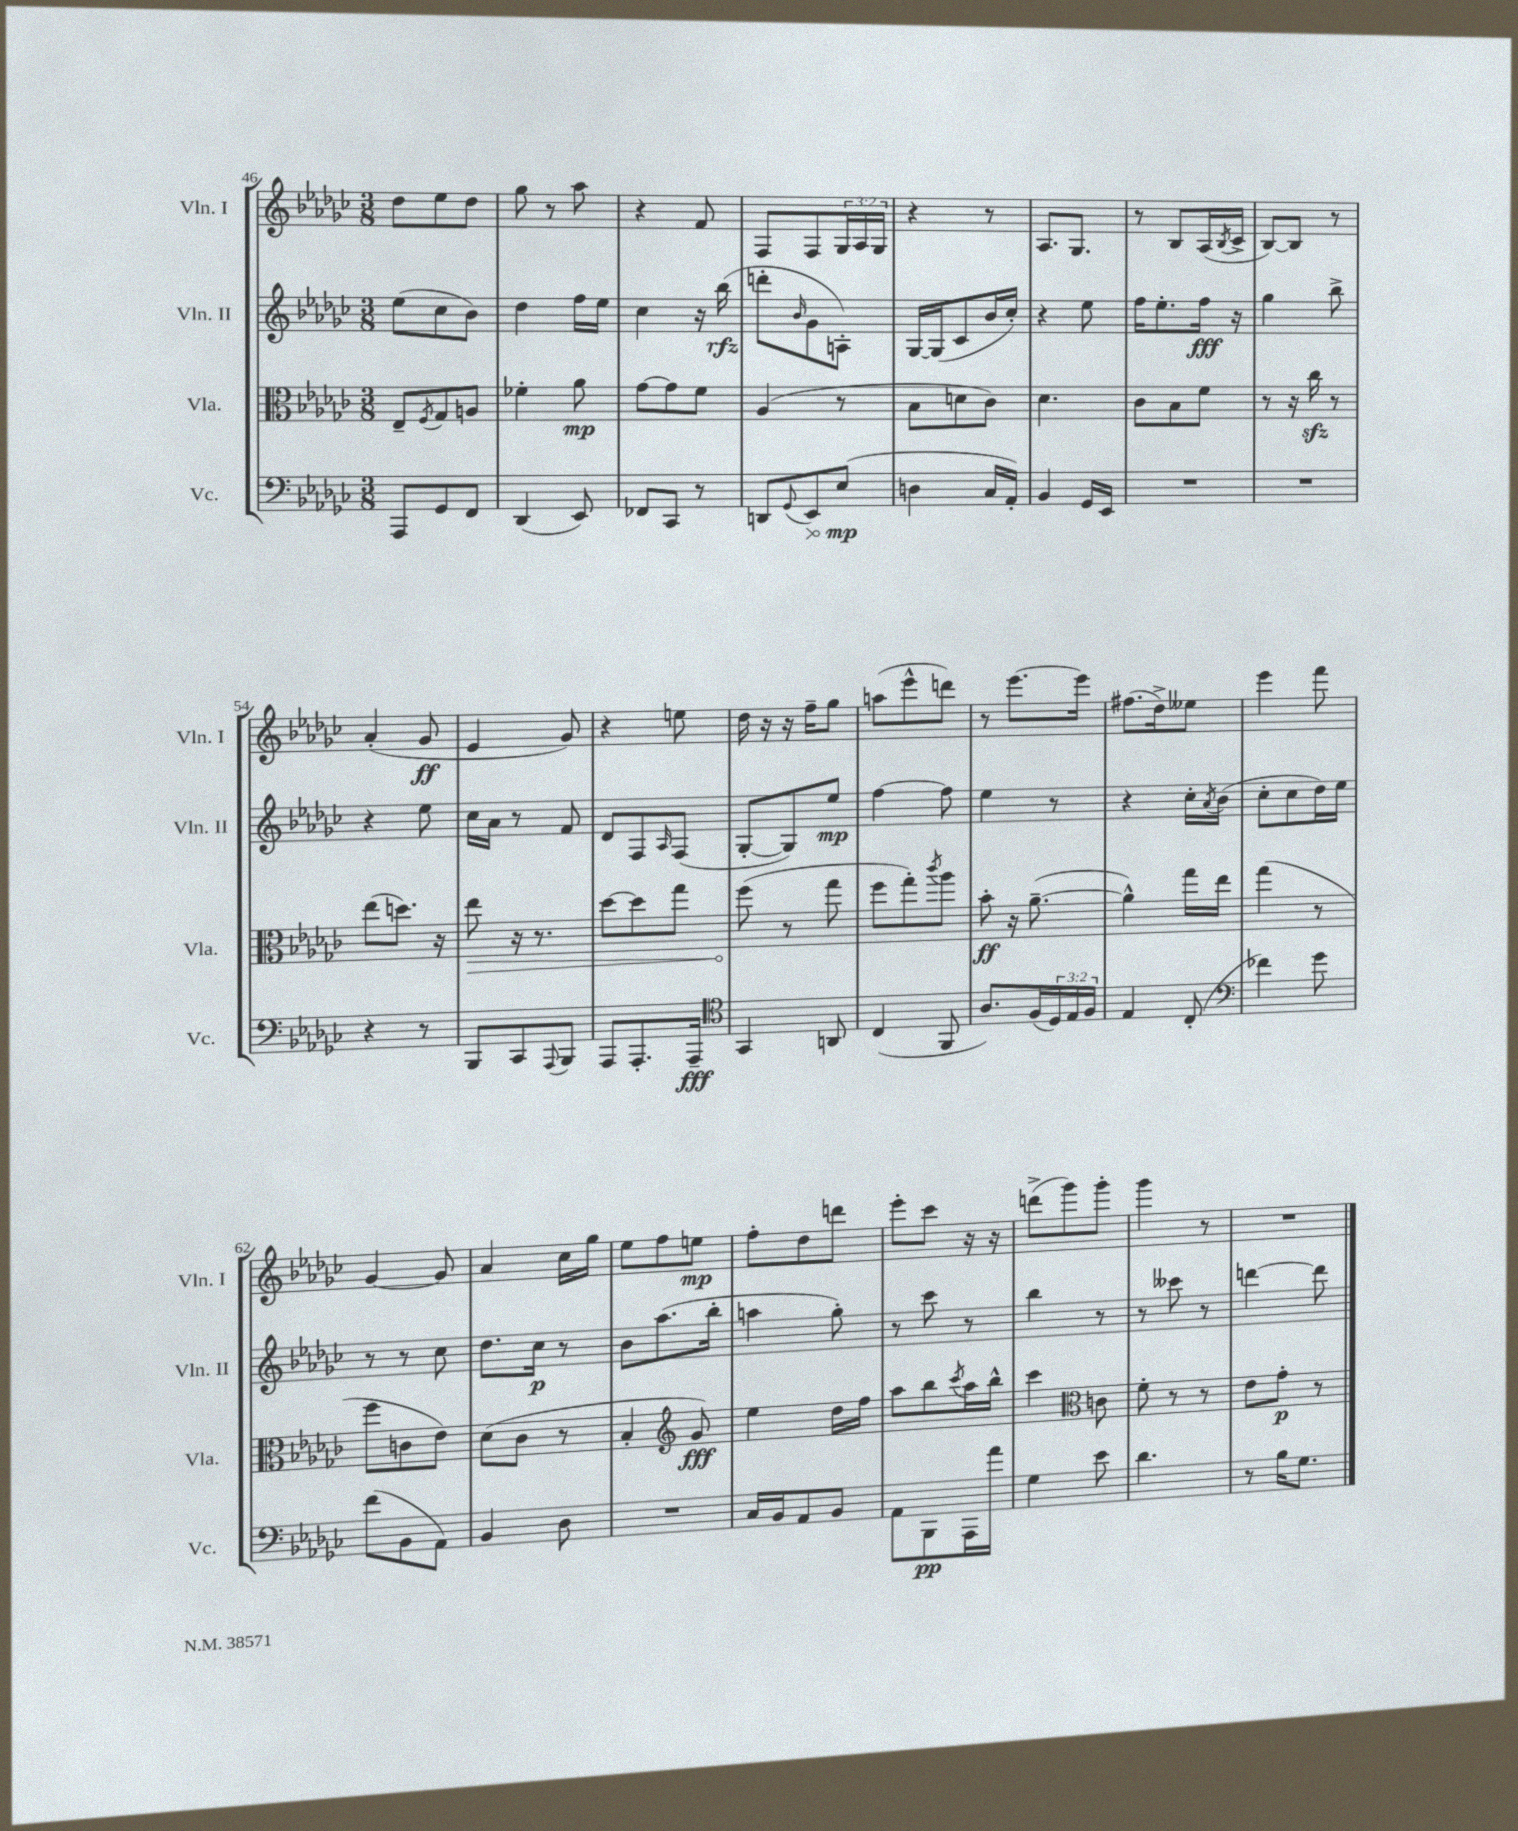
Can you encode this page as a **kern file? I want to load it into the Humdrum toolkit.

**kern	**kern	**kern	**kern
*staff4	*staff3	*staff2	*staff1
*clefF4	*clefC3	*clefG2	*clefG2
*k[b-e-a-d-g-c-]	*k[b-e-a-d-g-c-]	*k[b-e-a-d-g-c-]	*k[b-e-a-d-g-c-]
*M3/8	*M3/8	*M3/8	*M3/8
8AAA-	8E-~	(8ee-	8dd-
.	8qF	.	.
8GG-	8G-	8cc-	8ee-
8FF	8A	8b-)	8dd-
=	=	=	=
(4DD-	4f-'	4dd-	8gg-
.	.	.	8r
8EE-)	8a-	16ff	8aa-
.	.	16ee-	.
=	=	=	=
8FF-	[8g-	4cc-	4r
8CC-	8g-]	.	.
8r	8f	16r	8f
.	.	(16bb-	.
=	=	=	=
8DD	(4A-	8ddd'	8F
8qqGG-	.	16qqb-	.
8EE-	.	8g-	8F
(8E-	8r	8A')	24G-
.	.	.	24A-
.	.	.	24G-
=	=	=	=
4D	8B-	[16G-	4r
.	.	(16G-]	.
.	8d	8c-	.
16C-	8c-)	16b-	8r
16AA-')	.	16cc-')	.
=	=	=	=
4BB-	4.d-	4r	8.A-
.	.	.	8.G-
16GG-	.	8ee-	.
16EE-	.	.	.
=	=	=	=
4.r	8c-	16ff	8r
.	.	8.ee-'	.
.	8B-	.	8B-
.	8f	16ff	(16A-
.	.	.	8qB-
.	.	16r	16c-^
=	=	=	=
4.r	8r	4gg-	[8B-)
.	16r	.	8B-]
.	16cc-	.	.
.	8r	8bb-^	8r
=	=	=	=
4r	(8ee-	4r	(4a-'
.	8.dd)	.	.
8r	.	8ee-	8g-
.	16r	.	.
=	=	=	=
8BBB-	8ee-	16cc-	4e-
.	.	16a-	.
8CC-	16r	8r	.
.	8.r	.	.
8qqAAA-	.	.	.
8BBB-	.	8f	8g-)
=	=	=	=
8AAA-	[8dd-	8d-	4r
8.AAA-'	8dd-]	8F	.
.	.	16qqA-	.
.	8gg-	(8F	8ee
16AAA-~	.	.	.
=	=	=	=
*clefC4	*	*	*
4GG-	(8ff	[8G-'	16dd-
.	.	.	16r
.	8r	8G-])	16r
.	.	.	16ff~
8AA	8gg-	8ee-	8gg-
=	=	=	=
(4C-	8ff	[4ff	(8aa
.	8gg-')	.	8eee-^^
.	8qccc-	.	.
8FF	8aa-	8ff]	8ddd)
=	=	=	=
8.A-)	8b-'	4ee-	8r
.	16r	.	[8.eee-
(16F	([8.a-~	.	.
24D-)	.	8r	.
24E-	.	.	.
.	.	.	16eee-]
24F	.	.	.
=	=	=	=
4E-	4a-^^])	4r	(8.ff#
.	.	.	16dd-^)
(8C-'	16gg-	16cc-'	8ee--
.	.	8qa-	.
.	16ee-	(16b-	.
=	=	=	=
*clefF4	*	*	*
4f-)	(4gg-	8cc-'	4eee-
.	.	8cc-	.
8g-	8r	16dd-)	8fff
.	.	16ee-	.
=	=	=	=
(8f	8ff	8r	[4g-
8BB-	8c	8r	.
8AA-)	8e-)	8cc-	8g-]
=	=	=	=
4BB-	(8d-	8.dd-	4a-
.	8c-	.	.
.	.	16cc-	.
8D-	8r	8r	16cc-
.	.	.	16gg-
=	=	=	=
4.r	4B-'	8b-	8ee-
.	.	(8.aa-	8ff
*	*clefG2	*	*
.	8g-)	.	8ee
.	.	16bb-'	.
=	=	=	=
16C-	4ee-	4aa	8ff'
16BB-	.	.	.
8AA-	.	.	8dd-
8BB-	16dd-	8gg-')	8ddd
.	16ff	.	.
=	=	=	=
8AA-	8aa-	8r	8eee-'
8BBB-	8bb-	8ccc-	8ccc-
.	8qccc-	.	.
16AAA-	16aa-	8r	16r
16a-	16bb-^^	.	16r
=	=	=	=
4G-	4ccc-	4bb-	(8ddd^
.	.	.	8ggg-)
*	*clefC3	*	*
8e-	8c	8r	8ggg-'
=	=	=	=
4.d-	8f'	8r	4ggg-
.	8r	8ccc--	.
.	8r	8r	8r
=	=	=	=
8r	8e-	[4ddd	4.r
16B-	8g-'	.	.
8.G-	.	.	.
.	8r	8ddd]	.
==	==	==	==
*-	*-	*-	*-
